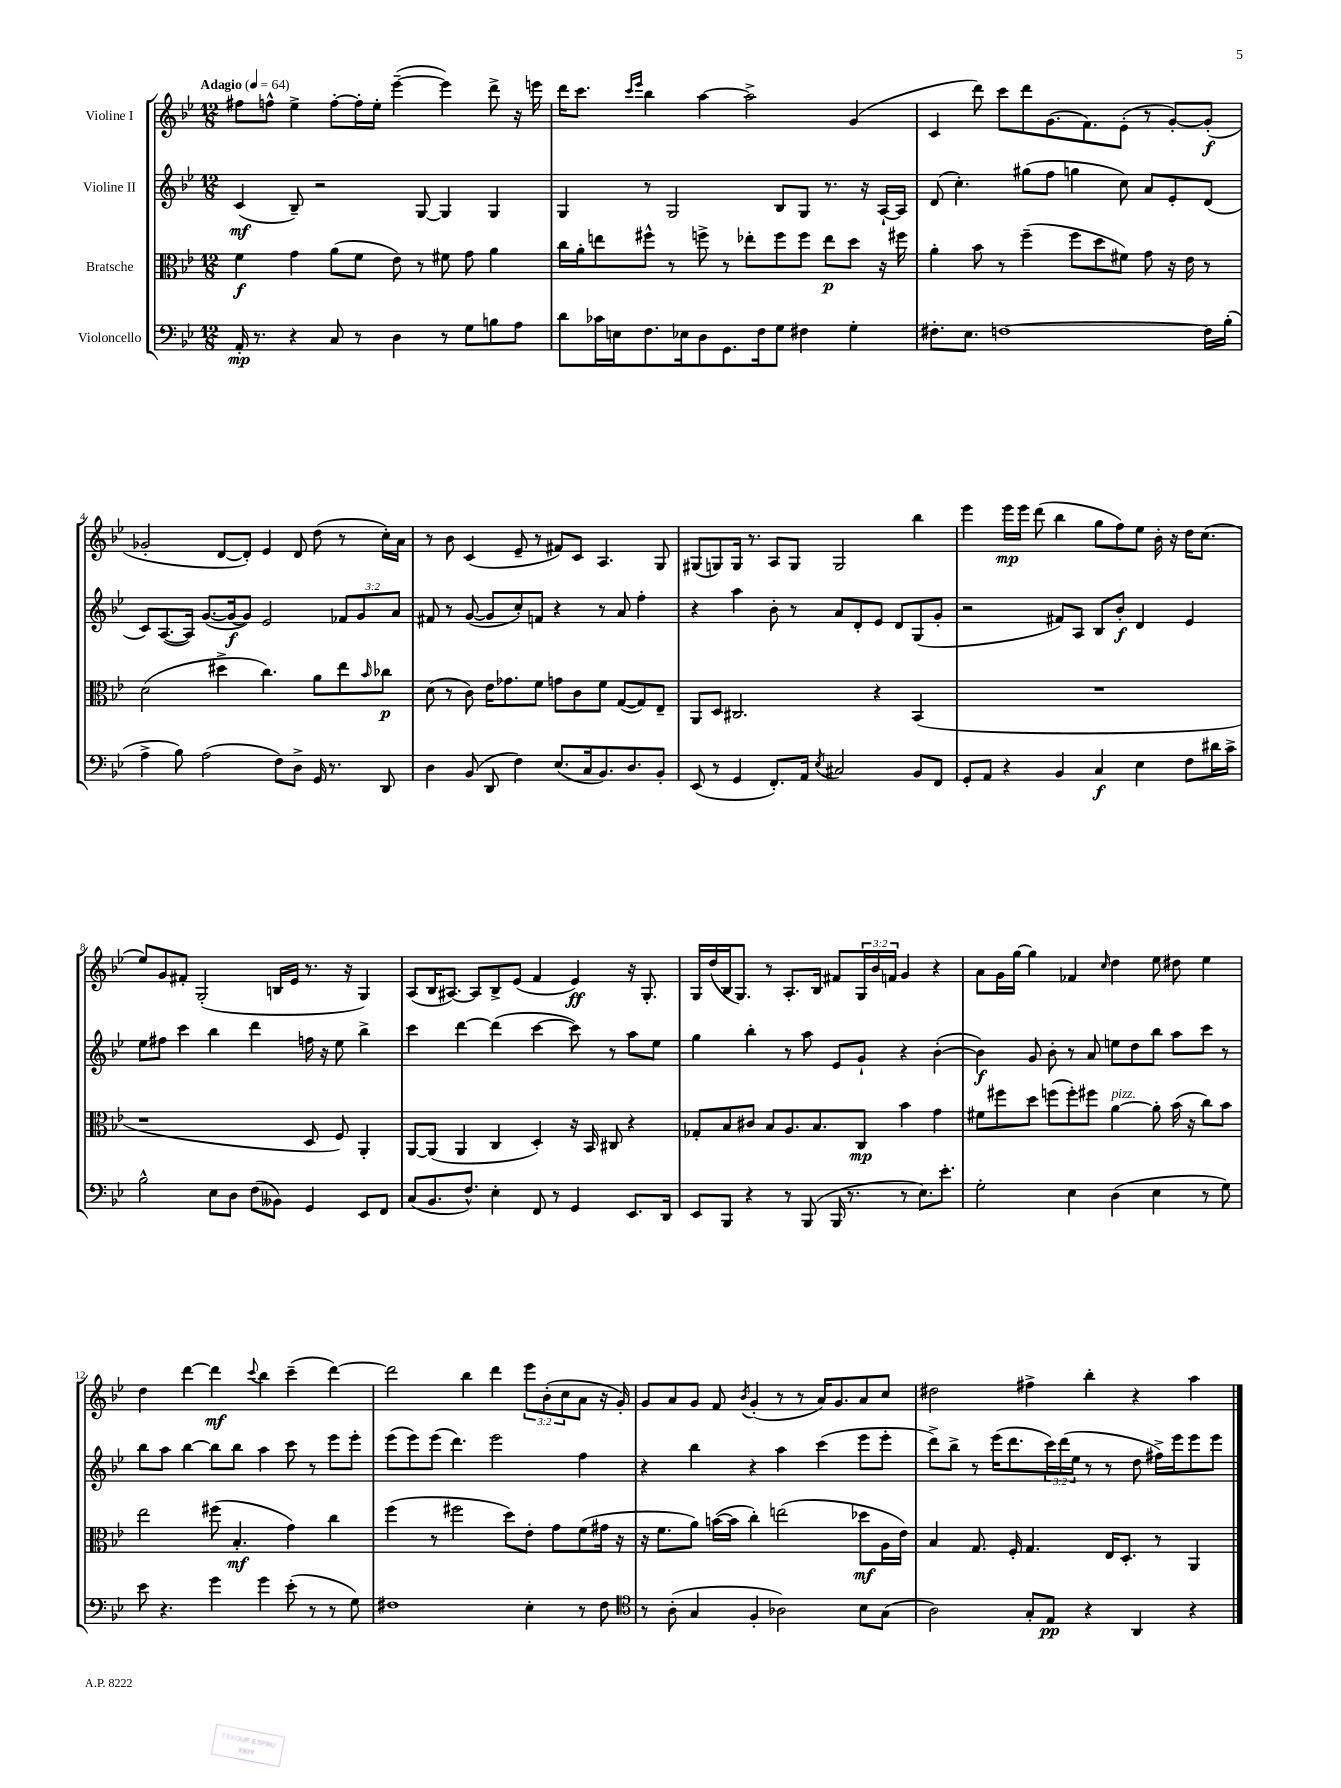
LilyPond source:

<<
\new StaffGroup <<
\new Staff = "s0" \with { instrumentName = "Violine I" } {
    \clef treble \key bes \major \numericTimeSignature \time 12/8 \override Staff.TupletNumber.text = #tuplet-number::calc-fraction-text \tempo "Adagio" 4 = 64
    fis''8 f''8-^ ees''4-> f''8~-. f''16-. ees''16-. ees'''4~--( ees'''4) d'''8-> r16 e'''16 |
    d'''16 c'''8. \grace { c'''16 ees'''16 } bes''4 a''4~ a''2-> g'4( |
    c'4 d'''8) c'''8 d'''8 g'8.( f'8.) ees'8-.( r8 g'8~-.) g'8-.\f( |
    ges'2-. d'8~ d'8-.) ees'4 d'8 d''8( r8 c''16-.) a'16 |
    r8 bes'8 c'4( ees'8-- r8 fis'8) c'8 a4. g8 |
    gis8( g8) g16 r8. a8 g8 g2 bes''4 |
    ees'''4 ees'''16\mp ees'''16 d'''8( bes''4 g''8 f''8) ees''8 bes'16-. r16 d''16 c''8.( |
    ees''8) g'8 fis'8-. g2-.( b16 ees'16 r8. r16 g4) |
    a8( bes16 ais8.~) ais8 bes8-> ees'8( f'4 ees'4\ff) r16 g8.-. |
    g16 d''16( bes16 g8.) r8 a8.-. bes16 fis'8 \tuplet 3/2 { g16 bes'16 f'16 } g'4 r4 |
    a'8 g'16 g''16~ g''4 fes'4 \grace { c''16 } d''4 ees''8 dis''8 ees''4 |
    d''4 d'''4~ d'''4\mf \appoggiatura { c'''8 } bes''4 c'''4--( d'''4~) |
    d'''2 bes''4 d'''4 \tuplet 3/2 { ees'''8 bes'8-.( c''8 } a'8 r16 g'16-.) |
    g'8 a'8 g'8 f'8 \acciaccatura { bes'8 } g'4-.( r8 r8 a'16) g'8. a'8 c''8 |
    dis''2 fis''4-> bes''4-. r4 a''4 \bar "|." |
}
\new Staff = "s1" \with { instrumentName = "Violine II" } {
    \clef treble \key bes \major \numericTimeSignature \time 12/8 \override Staff.TupletNumber.text = #tuplet-number::calc-fraction-text
    c'4\mf( bes8--) r2 g8~ g4 g4 |
    g4 r8 g2 bes8 g8 r8. r16 a16~-! a16 |
    d'8( c''4.-.) gis''8( f''8 g''4 c''8) a'8 ees'8-. d'8( |
    c'8) a8.~( a16) g'8.~( g'16~\f g'8) ees'2 \tuplet 3/2 { fes'8 g'8 a'8 } |
    fis'8 r8 g'8~( g'8 c''8-.) f'8 r4 r8 a'8 f''4-. |
    r4 a''4 bes'8-. r8 a'8 d'8-. ees'8 d'8 g8( g'8-. |
    r2 fis'8) a8 bes8 bes'8-.\f d'4 ees'4 |
    ees''8 fis''8 c'''4 bes''4 d'''4 f''16 r16 ees''8 bes''4-> |
    c'''4 d'''4~ d'''4( c'''4~ c'''8) r8 a''8 ees''8 |
    g''4 bes''4-. r8 a''8 ees'8 g'8-! r4 bes'4~-.( |
    bes'4\f) g'8 bes'8-. r8 a'8 e''8 d''8 bes''8 a''8 c'''8 r8 |
    bes''8 a''8 bes''4~ bes''8 bes''8 a''4 c'''8 r8 ees'''8 ees'''8-. |
    ees'''8( ees'''8) ees'''8( d'''4.) ees'''2 f''4 |
    r4 bes''4 r4 a''4 c'''4( ees'''8 ees'''8-. |
    d'''8->) bes''8-> r8 ees'''16( d'''8. \tuplet 3/2 { c'''16) d'''16( ees''16 } r8 r8 d''8 fis''16->) ees'''16 ees'''8 ees'''8 \bar "|." |
}
\new Staff = "s2" \with { instrumentName = "Bratsche" } {
    \clef alto \key bes \major \numericTimeSignature \time 12/8
    f'4\f g'4 a'8( f'8 ees'8) r8 fis'8 g'8 a'4 |
    c''16 a'16-. e''8 fis''8-^ r8 f''8-> r8 ees''8-. f''8 f''8 ees''8\p d''8 r16 fis''16 |
    a'4-. bes'8 r8 f''4--( f''8 d''8 fis'8) g'8 r16 ees'16 r8 |
    d'2( dis''4-> c''4.) a'8 ees''8 \grace { bes'16 } ces''8\p |
    d'8( r8 c'8) ees'16 ges'8. f'8 g'8 c'8 f'8 g8~( g8) ees8-- |
    a,8 d8 cis2. r4 bes,4( |
    R1. |
    r1 d8 f8) a,4-. |
    a,8~ a,8( a,4 c4 d4-.) r16 bes,16 cis8 r4 |
    ges8-. bes8 cis'8 bes8 a8. bes8. c8\mp bes'4 g'4 |
    fis'8 fis''8 d''8 f''8( f''8-.) fis''8 a'4~^\markup { \italic "pizz." } a'8-. bes'16( r16 c''8) bes'8 |
    ees''2 fis''8( bes4.-.\mf g'4) c''4 |
    f''4( r8 fis''2 d''8) ees'8-. g'8 f'8( gis'16 r16 |
    r16 f'8. a'8) b'16~( b'16 c''4-.) e''2( des''8\mf a16 ees'16) |
    bes4 g8. f16-. g4. ees16 d8.-. r8 a,4 \bar "|." |
}
\new Staff = "s3" \with { instrumentName = "Violoncello" } {
    \clef bass \key bes \major \numericTimeSignature \time 12/8
    a,16-.\mp r8. r4 c8 r8 d4 r8 g8 b8 a8 |
    d'8 ces'16 e16 f8. ees16 d8 g,8. f16 g8 fis4 g4-. |
    fis8.-. ees8. f1~ f16 bes16-.( |
    a4-> bes8) a2( f8) d8-> g,16 r8. d,8 |
    d4 bes,8( d,8 f4) ees8.( c16 bes,8.) d8. bes,8-. |
    ees,8( r8 g,4 f,8.-.) a,16 \acciaccatura { ees8 } cis2 bes,8 f,8 |
    g,8-. a,8 r4 bes,4 c4\f ees4 f8 dis'16 c'16-> |
    bes2-^ ees8 d8 f8( beses,8) g,4 ees,8 f,8 |
    c8( bes,8. f8.-^) ees4-. f,8 r8 g,4 ees,8. d,16 |
    ees,8 bes,,8 r4 r8 bes,,8( bes,,16 r8. r8 ees8.) ees'8.-. |
    g2-. ees4 d4( ees4 r8 g8) |
    ees'8 r4. g'4 g'4 ees'8-.( r8 r8 g8) |
    fis1 ees4-. r8 fis8 |
    \clef tenor r8 a8-.( g4 f4-. aes2) bes8 g8( |
    a2) g8-. ees8\pp r4 a,4 r4 \bar "|." |
}
>>
>>
